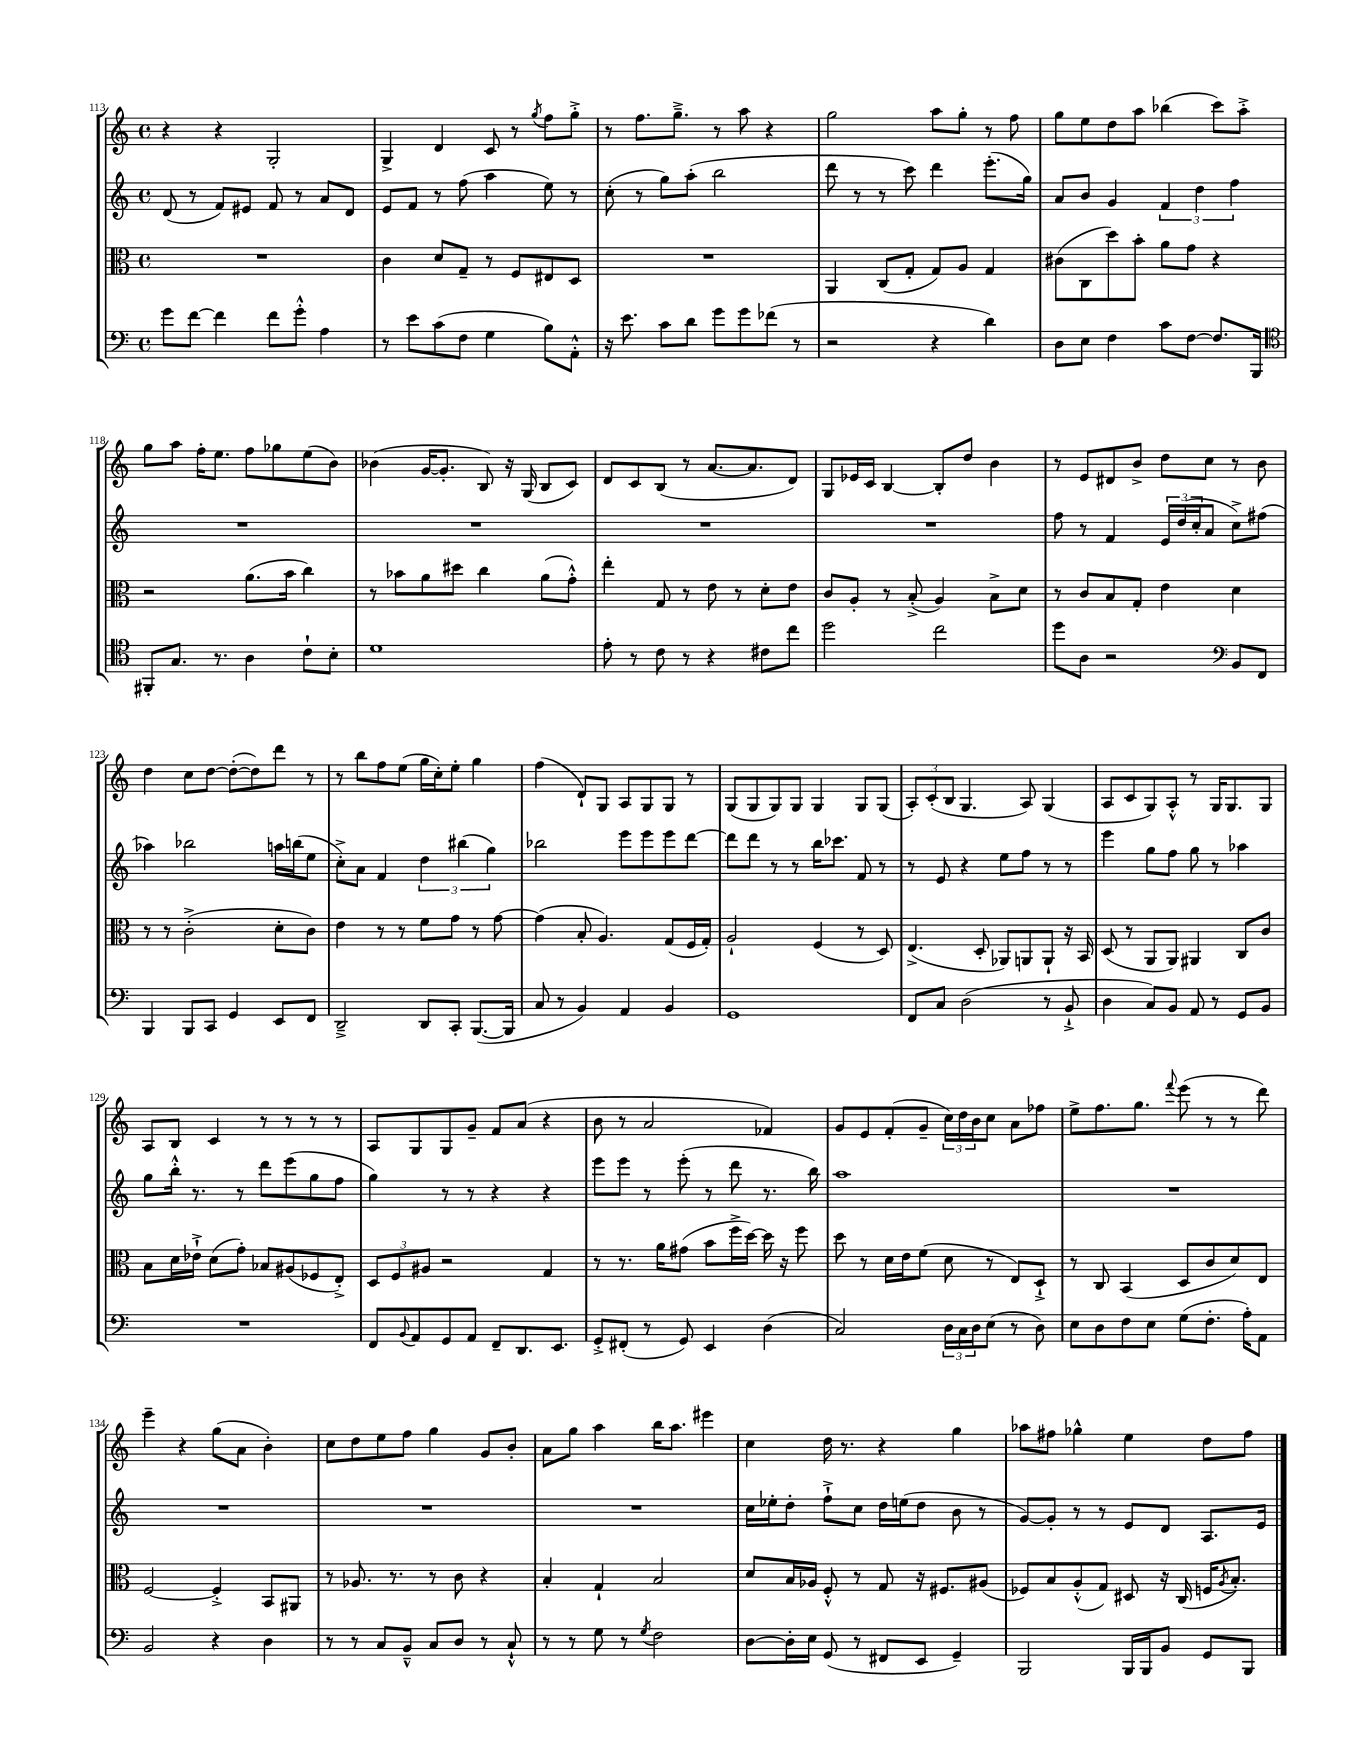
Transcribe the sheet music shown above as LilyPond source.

<<
\new StaffGroup <<
\new Staff = "s0" {
    \clef treble \key c \major \defaultTimeSignature \time 4/4
    r4 r4 g2-. |
    g4-> d'4 c'8 r8 \acciaccatura { g''8 } f''8 g''8-.-> |
    r8 f''8. g''8.---> r8 a''8 r4 |
    g''2 a''8 g''8-. r8 f''8 |
    g''8 e''8 d''8 a''8 bes''4( c'''8) a''8-.-> |
    g''8 a''8 f''16-. e''8. f''8 ges''8 e''8( b'8) |
    bes'4( g'16~ g'8.-. b8) r16 g16( b8 c'8) |
    d'8 c'8 b8( r8 a'8.~ a'8. d'8) |
    g8 ees'16 c'16 b4~ b8-. d''8 b'4 |
    r8 e'8 dis'8 b'8-> d''8 c''8 r8 b'8 |
    d''4 c''8 d''8~ d''8~-.( d''8) d'''8 r8 |
    r8 b''8 f''8 e''8( g''16 c''16-.) e''8-. g''4 |
    f''4( d'8-!) g8 a8 g8 g8 r8 |
    g8( g8 g8) g8 g4 g8 g8( |
    \tuplet 3/2 { a8-.) c'8-.( b8 } g4. a8) g4( |
    a8 c'8 g8) a8-.-^ r8 g16 g8. g8 |
    a8 b8 c'4 r8 r8 r8 r8 |
    a8 g8 g8 g'8-- f'8 a'8( r4 |
    b'8 r8 a'2 fes'4) |
    g'8 e'8 f'8-.( g'8-- \tuplet 3/2 { c''16) d''16 b'16 } c''8 a'8 fes''8 |
    e''8-> f''8. g''8. \appoggiatura { f'''8 } e'''8( r8 r8 d'''8) |
    e'''4-- r4 g''8( a'8 b'4-.) |
    c''8 d''8 e''8 f''8 g''4 g'8 b'8-. |
    a'8 g''8 a''4 b''16 a''8. eis'''4 |
    c''4 d''16 r8. r4 g''4 |
    aes''8 fis''8 ges''4-^ e''4 d''8 fis''8 \bar "|." |
}
\new Staff = "s1" {
    \clef treble \key c \major \defaultTimeSignature \time 4/4
    d'8( r8 f'8) eis'8 f'8 r8 a'8 d'8 |
    e'8 f'8 r8 f''8( a''4 e''8) r8 |
    c''8-.( r8 g''8) a''8-.( b''2 |
    d'''8 r8 r8 c'''8) d'''4 e'''8.-.( g''16) |
    a'8 b'8 g'4 \tuplet 3/2 { f'4 d''4 f''4 } |
    R1 |
    R1 |
    R1 |
    R1 |
    f''8 r8 f'4 \tuplet 3/2 { e'16 d''16( c''16-. } a'8 c''8->) fis''8( |
    aes''4) bes''2 a''16 b''16( e''8 |
    c''8-.->) a'8 f'4 \tuplet 3/2 { d''4 bis''4( g''4) } |
    bes''2 e'''8 e'''8 e'''8 d'''8~ |
    d'''8 d'''8 r8 r8 b''16 ces'''8. f'8 r8 |
    r8 e'8 r4 e''8 f''8 r8 r8 |
    e'''4 g''8 f''8 g''8 r8 aes''4 |
    g''8 b''16-.-^ r8. r8 d'''8 e'''8( g''8 f''8 |
    g''4) r8 r8 r4 r4 |
    e'''8 e'''8 r8 e'''8-.( r8 d'''8 r8. b''16) |
    a''1 |
    R1 |
    R1 |
    R1 |
    R1 |
    c''16 ees''16-. d''8-. f''8-!-> c''8 d''16 e''16( d''8 b'8 r8 |
    g'8~) g'8-. r8 r8 e'8 d'8 a8. e'16 \bar "|." |
}
\new Staff = "s2" {
    \clef alto \key c \major \defaultTimeSignature \time 4/4
    R1 |
    c'4 d'8 g8-- r8 f8 eis8 d8 |
    R1 |
    a,4 c8( g8-. g8) a8 g4 |
    cis'8( c8 d''8) b'8-. a'8 g'8 r4 |
    r2 a'8.( b'16 c''4) |
    r8 bes'8 a'8 dis''8 c''4 a'8( g'8-.-^) |
    e''4-. g8 r8 e'8 r8 d'8-. e'8 |
    c'8 a8-. r8 b8-.->( a4) b8-> d'8 |
    r8 c'8 b8 g8-. e'4 d'4 |
    r8 r8 c'2-.->( d'8-. c'8) |
    e'4 r8 r8 f'8 g'8 r8 g'8~ |
    g'4( b8-. a4.) g8( f16 g16-.) |
    a2-! f4( r8 d8) |
    e4.->( d8-. aes,8) a,8 a,8-! r16 b,16 |
    d8( r8 a,8 a,8) ais,4 c8 c'8 |
    b8 d'16 ees'16-!-> d'8( g'8-.) bes8 ais8( fes8 e8-.->) |
    \tuplet 3/2 { d8 f8 ais8 } r2 g4 |
    r8 r8. a'16 gis'8( b'8 f''16-> d''16~) d''16 r16 f''8 |
    d''8 r8 d'16 e'16 f'8( d'8 r8 e8) d8-!-> |
    r8 c8 b,4( d8 c'8 d'8) e8 |
    f2~ f4-.-> b,8 ais,8 |
    r8 aes8. r8. r8 c'8 r4 |
    b4-. g4-! b2 |
    d'8 b16 aes16 f8-.-^ r8 g8 r16 fis8. ais8( |
    fes8) b8 a8-.-^( g8) dis8 r16 c16( f16 \acciaccatura { a8 } b8.-.) \bar "|." |
}
\new Staff = "s3" {
    \clef bass \key c \major \defaultTimeSignature \time 4/4
    g'8 f'8~ f'4 f'8 g'8-.-^ a4 |
    r8 e'8 c'8( f8 g4 b8) a,8-.-^ |
    r16 e'8. c'8 d'8 g'8 g'8 fes'8( r8 |
    r2 r4 d'4) |
    d8 e8 f4 c'8 f8~ f8. b,,16 |
    \clef tenor fis,8-. g8. r8. a4 c'8-! b8-. |
    d'1 |
    e'8-. r8 c'8 r8 r4 cis'8 c''8 |
    d''2 c''2 |
    d''8 a8 r2 \clef bass b,8 f,8 |
    b,,4 b,,8 c,8 g,4 e,8 f,8 |
    d,2---> d,8 c,8-. b,,8.~( b,,16 |
    c8 r8 b,4) a,4 b,4 |
    g,1 |
    f,8 c8 d2( r8 b,8-!-> |
    d4 c8) b,8 a,8 r8 g,8 b,8 |
    R1 |
    f,8 \appoggiatura { b,8 } a,8 g,8 a,8 f,8-- d,8. e,8. |
    g,8-.-> fis,8-.( r8 g,8) e,4 d4( |
    c2) \tuplet 3/2 { d16 c16 d16 } e8( r8 d8) |
    e8 d8 f8 e8 g8( f8.-. a16-.) a,8 |
    b,2 r4 d4 |
    r8 r8 c8 b,8---^ c8 d8 r8 c8-!-^ |
    r8 r8 g8 r8 \acciaccatura { g8 } f2 |
    d8~ d16-. e16 g,8( r8 fis,8 e,8 g,4--) |
    b,,2 b,,16 b,,16 b,8 g,8 b,,8 \bar "|." |
}
>>
>>
\layout { \context { \Score currentBarNumber = #113 } }
